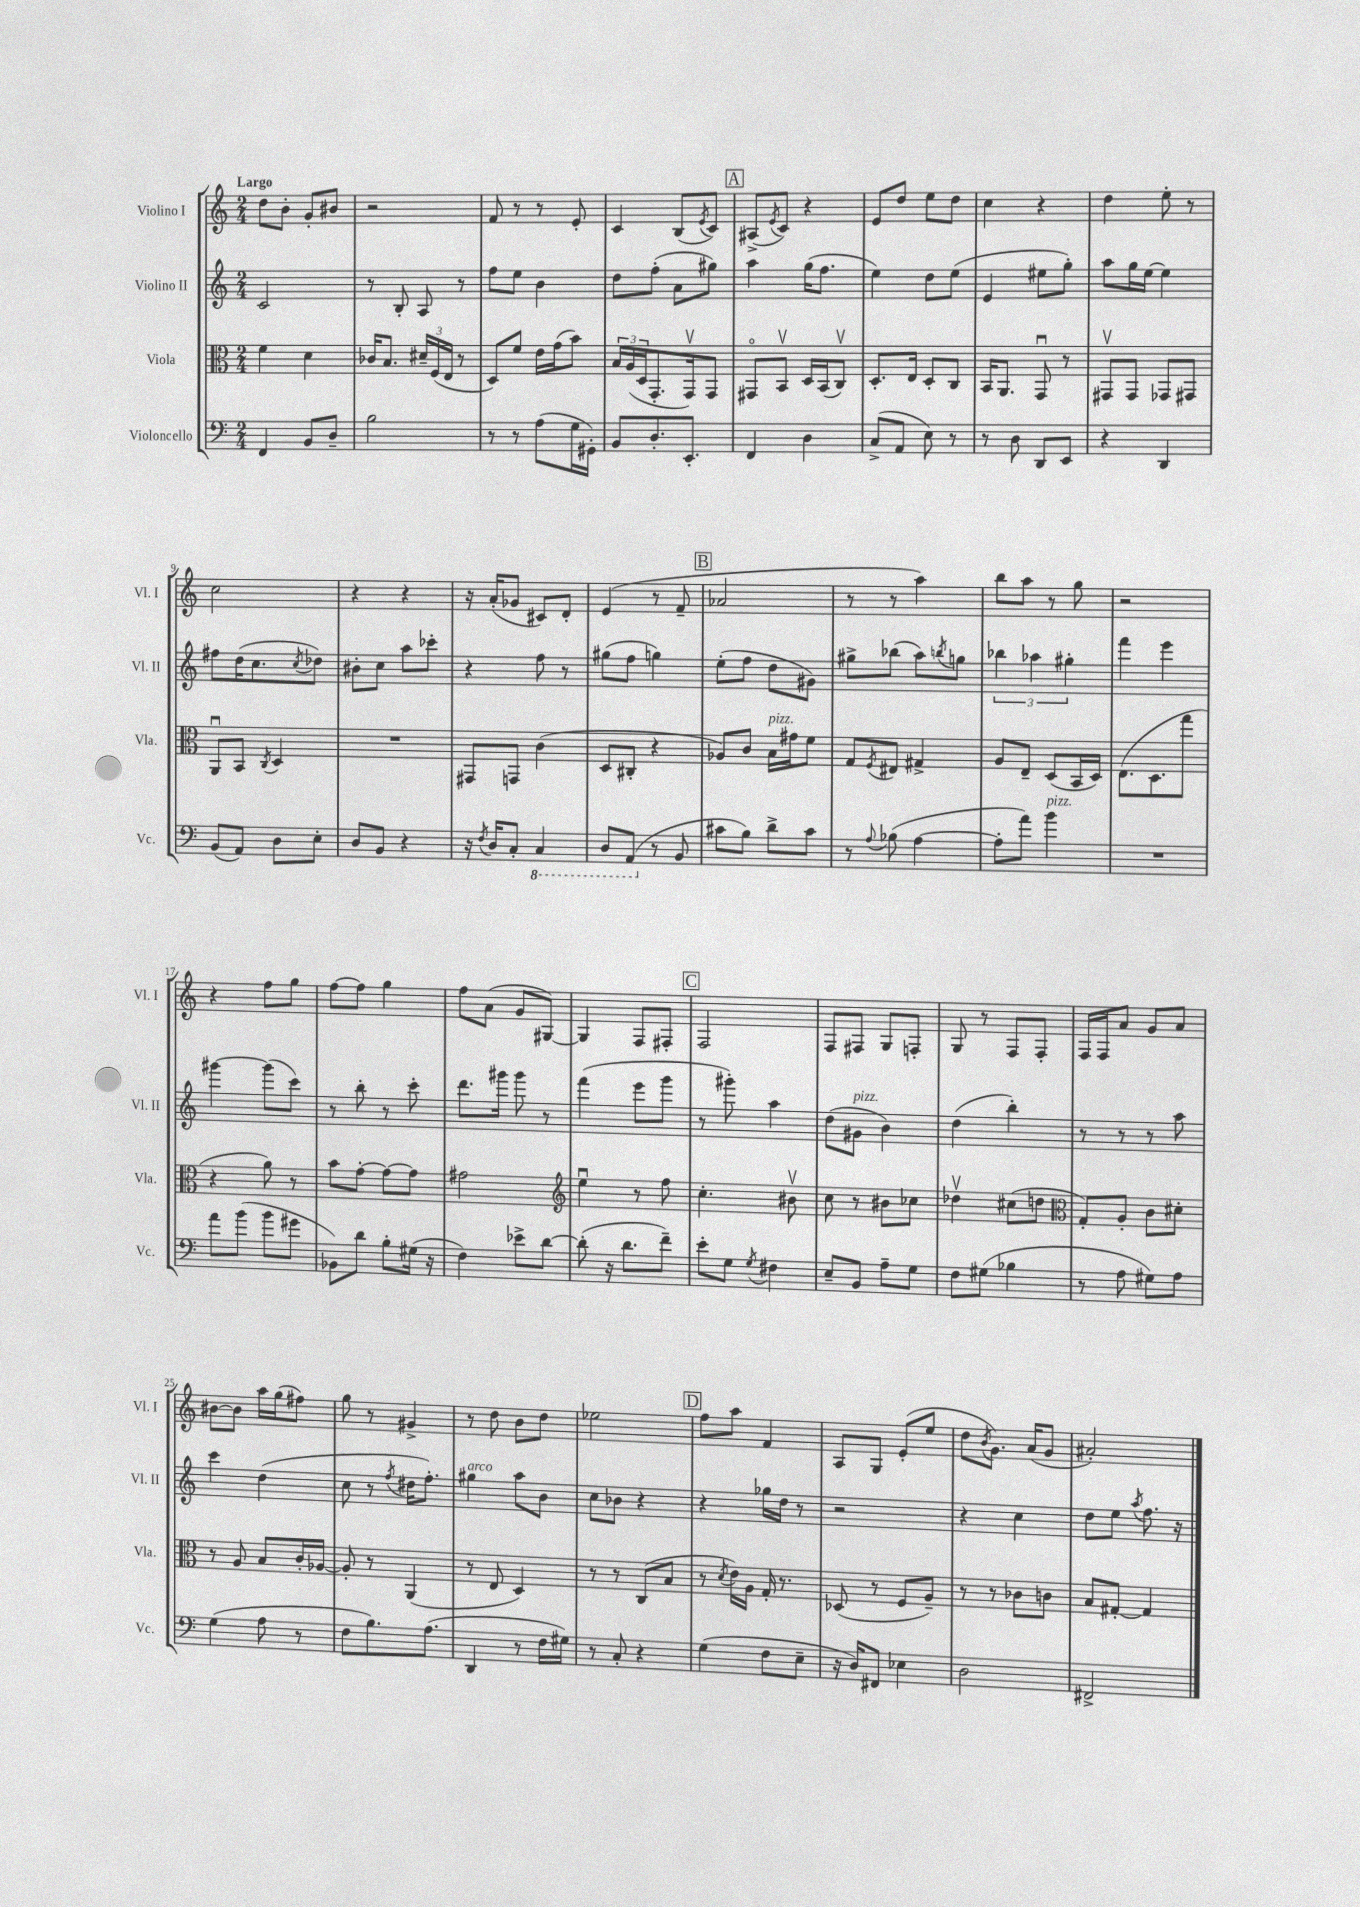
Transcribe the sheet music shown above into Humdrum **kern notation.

**kern	**kern	**kern	**kern
*part4	*part3	*part2	*part1
*staff4	*staff3	*staff2	*staff1
*I"Violoncello	*I"Viola	*I"Violino II	*I"Violino I
*I'Vc.	*I'Vla.	*I'Vl. II	*I'Vl. I
*clefF4	*clefC3	*clefG2	*clefG2
*k[]	*k[]	*k[]	*k[]
*M2/4	*M2/4	*M2/4	*M2/4
=1	=1	=1	=1
!	!	!	!LO:TX:a:B:t=Largo
4FF/	4f\	2c/	8dd\L
.	.	.	8b'\J
8BB/L	4d\	.	8g'/L
8D~/J	.	.	8b#X/J
=2	=2	=2	=2
2B\	16c-X/KL	8r	2r
.	8.B/J	.	.
.	.	8B'/	.
.	24d#X~/LL	8A/	.
.	(24F/	.	.
.	24E/JJ	.	.
.	8r	8r	.
=3	=3	=3	=3
8r	8D/L)	8ff\L	8f/
8r	8f/J	8ee\J	8r
(8A\L	16e\LL	4b\	8r
.	(16g\J	.	.
16G\L	8b\J)	.	8e'/
16GG#X'\JJ)	.	.	.
=4	=4	=4	=4
8BB/L	24B/LL	8dd\L	4c/
.	(24A/	.	.
.	24D/J	.	.
8.D'/	8.GG'/	(8ff'\J	.
.	.	8a\L	(8B/L
8.EE'/J	16GGv/k)	.	.
.	.	.	8qe/
.	8GG/J	8gg#X\J)	8c/J)
!!LO:REH:place=s1:t=A
=5	=5	=5	=5
4FF/	8GG#X/L	4aa\	(8A#X^/L
.	.	.	8qe/
.	8BBv/J	.	8c/J)
4D\	16D/LL	(16gg\KL	4r
.	(16BB/J	8.ff\J	.
.	8Cv/J)	.	.
=6	=6	=6	=6
(8C^/L	8.D'/L	4ee\)	8e/L
8AA/J	.	.	8dd/J
.	16E/Jk	.	.
8E\)	8D'/L	8dd\L	8ee\L
8r	8C/J	(8ee\J	8dd\J
=7	=7	=7	=7
8r	16BB/KL	4e/	4cc\
.	8.AA/J	.	.
8D\	.	.	.
8DD/L	8GGu/	8ee#X\L	4r
8EE/J	8r	8gg'\J)	.
=8	=8	=8	=8
4r	8GG#Xv/L	8aa\L	4dd\
.	8GG#/J	16gg\L	.
.	.	[16ee\JJ	.
4DD/	8GG-X/L	4ee\]	8ee'\
.	8GG#X/J	.	8r
!!LO:LB:g=z
=9	=9	=9	=9
(8BB/L	8AAu/L	8ff#X\L	2cc\
8AA/J)	8BB/J	(16dd\K	.
.	.	8.cc\	.
.	8qC/	.	.
8D\L	4D/	.	.
.	.	8qcc/	.
8E'\J	.	8dd-X\J)	.
=10	=10	=10	=10
8D/L	2r	8b#X'\L	4r
8BB/J	.	8cc\J	.
4r	.	8aa\L	4r
.	.	8ccc-X'\J	.
=11	=11	=11	=11
16r	8GG#X/L	4r	16r
8qF/	.	.	.
16D/KL	.	.	(16a'/KL
8C'/J	8GGn/J	.	8g-X/J
*8ba	*	*	*
4CC/	(4c\	8ff\	8c#X/L)
.	.	8r	8d'/J
=12	=12	=12	=12
8DD/L	8D/L	(8gg#X\L	(4e/
(8AAA/J	8C#X'/J	8ff\J	.
*X8ba	*	*	*
8r	4r	4ggn\)	8r
8BB/	.	.	8f~/
!!LO:REH:place=s1:t=B
=13	=13	=13	=13
8c#X\L	8A-X/L)	(8ee'\L	2a-X/
8B\J)	8c/J	8ff\J	.
!	!LO:TX:a:i:t=pizz.	!	!
8d^\L	16B\LL	8dd\L	.
.	16g#X\J	.	.
8c#\J	8f\J	8g#X\J)	.
=14	=14	=14	=14
8r	8G/L	8gg#X^\L	8r
8qqA/	8qF/	.	.
(8B-X\	8E#X/J	(8bb-X\J	8r
[4A\	4G#X^/	8aa\L)	4aa\)
.	.	8qbbn/	.
.	.	8ggn\J	.
=15	=15	=15	=15
8A'\L]	8A/L	6bb-X\	8bb\L
8a\J)	8E~/J	.	8aa\J
.	.	6aa-X\	.
!LO:TX:a:i:t=pizz.	!	!	!
4b\	(8D/L	.	8r
.	.	6gg#X'\	.
.	16BB/L	.	8gg\
.	16D/JJ)	.	.
=16	=16	=16	=16
2r	(8.E\L	4fff\	2r
.	8.D\	.	.
.	.	4eee\	.
.	8gg\J	.	.
!!LO:LB:g=z
=17	=17	=17	=17
8a\L	4r	[4ggg#X\	4r
(8b\J	.	.	.
8b\L	8a\)	(8ggg#\L]	8ff\L
8g#X\J	8r	8ccc\J)	8gg\J
=18	=18	=18	=18
8BB-X\L)	8b\L	8r	[8ff\L
8d\J	[8g'\J	8bb'\	8ff\J]
8B'\L	8g\L_	8r	4gg\
(16G#X\Jk	8g\J]	8ccc'\	.
16r	.	.	.
=19	=19	=19	=19
4F\)	2g#X\	8.ddd\L	8ff\L
.	.	.	(8a\J
.	.	16ggg#X\Jk	.
8e-X^\L	.	8ggg#\	8g/L
[8d\J	.	8r	[8G#X/J)
=20	=20	=20	=20
*	*clefG2	*	*
(8d'\]	4eeu\	(4fff\	4G#/]
16r	.	.	.
8.d\L	.	.	.
.	8r	8eee\L	8F/L
8f~\J)	8ff\	8ggg\J	8F#X'/J
!!LO:REH:place=s1:t=C
=21	=21	=21	=21
8e'\L	4.cc'\	8r	2F/
8G\J	.	8ggg#X'\)	.
8qG/	.	.	.
4F#X\	.	4aa\	.
.	8b#Xv\	.	.
=22	=22	=22	=22
8E~/L	8cc\	(8dd\L	8F/L
!	!	!LO:TX:a:i:t=pizz.	!
8BB/J	8r	8g#X\J	8F#X/J
8A~\L	8b#X\L	4b\)	8G/L
8G\J	8cc-X\J	.	8Fn'/J
=23	=23	=23	=23
8F\L	4dd-Xv\	(4dd\	8G/
(8G#X\J	.	.	8r
4B-X\	(8cc#X\L	4bb'\)	8F/L
.	8ddn\J	.	8F'/J
=24	=24	=24	=24
*	*clefC3	*	*
8r	8G'/L)	8r	16F/LL
.	.	.	16F/J
8A\	8A'/J	8r	8a/J
8G#X\L)	8c\L	8r	8g/L
8A\J	8d#X'\J	8aa\	8a/J
!!LO:LB:g=z
=25	=25	=25	=25
(4G\	8r	4ccc\	[8b#X\L
.	8A/	.	8b#\J]
8A\	8B/L	(4dd\	16aa\LL
.	.	.	(16gg\J
8r	16c'/L	.	8ff#X\J)
.	[16A-X/JJ	.	.
=26	=26	=26	=26
8F\L	8A-'/]	8cc\	8gg\
8.B\)	8r	8r	8r
.	.	8qff/	.
.	(4AA/	16dd#X\KL	4g#X^/
(8.A\J	.	8.ff'\J)	.
=27	=27	=27	=27
!	!	!LO:TX:a:i:t=arco	!
4DD/	8r	4gg#X\	8r
.	8E/	.	8dd\
8r	4D/)	8aa\L	8b\L
16F\LL	.	8b\J	8dd\J
16G#X\JJ)	.	.	.
=28	=28	=28	=28
8r	8r	8cc\L	2ee-X\
8C'/	8r	8b-X\J	.
4r	(8C/L	4r	.
.	8B/J	.	.
!!LO:REH:place=s1:t=D
=29	=29	=29	=29
(4G\	8r	4r	8ff\L
.	8qd/	.	.
.	16e\LL)	.	8aa\J
.	16A\JJ	.	.
8F\L	16G'/	16gg-X\LL	4f/
.	8.r	16dd\JJ	.
8E~\J	.	8r	.
=30	=30	=30	=30
16r	(8D-X/	2r	8A/L
16D/KL)	.	.	.
8FF#X/J	8r	.	8G/J
4E-X\	8F/L	.	(8e'/L
.	8A~/J)	.	8ee/J
=31	=31	=31	=31
2D\	8r	4r	8dd\L
.	.	.	8qb/
.	8r	.	8.g\J)
.	8c-X\L	4cc\	.
.	.	.	(16a/KL
.	8cn\J	.	8g/J
=32	=32	=32	=32
2FF#X^/	8B/L	8dd\L	2a#X'/)
.	[8G#X'/J	8ee\J	.
.	.	8qaa/	.
.	4G#/]	8.ff\	.
.	.	16r	.
==	==	==	==
*-	*-	*-	*-
